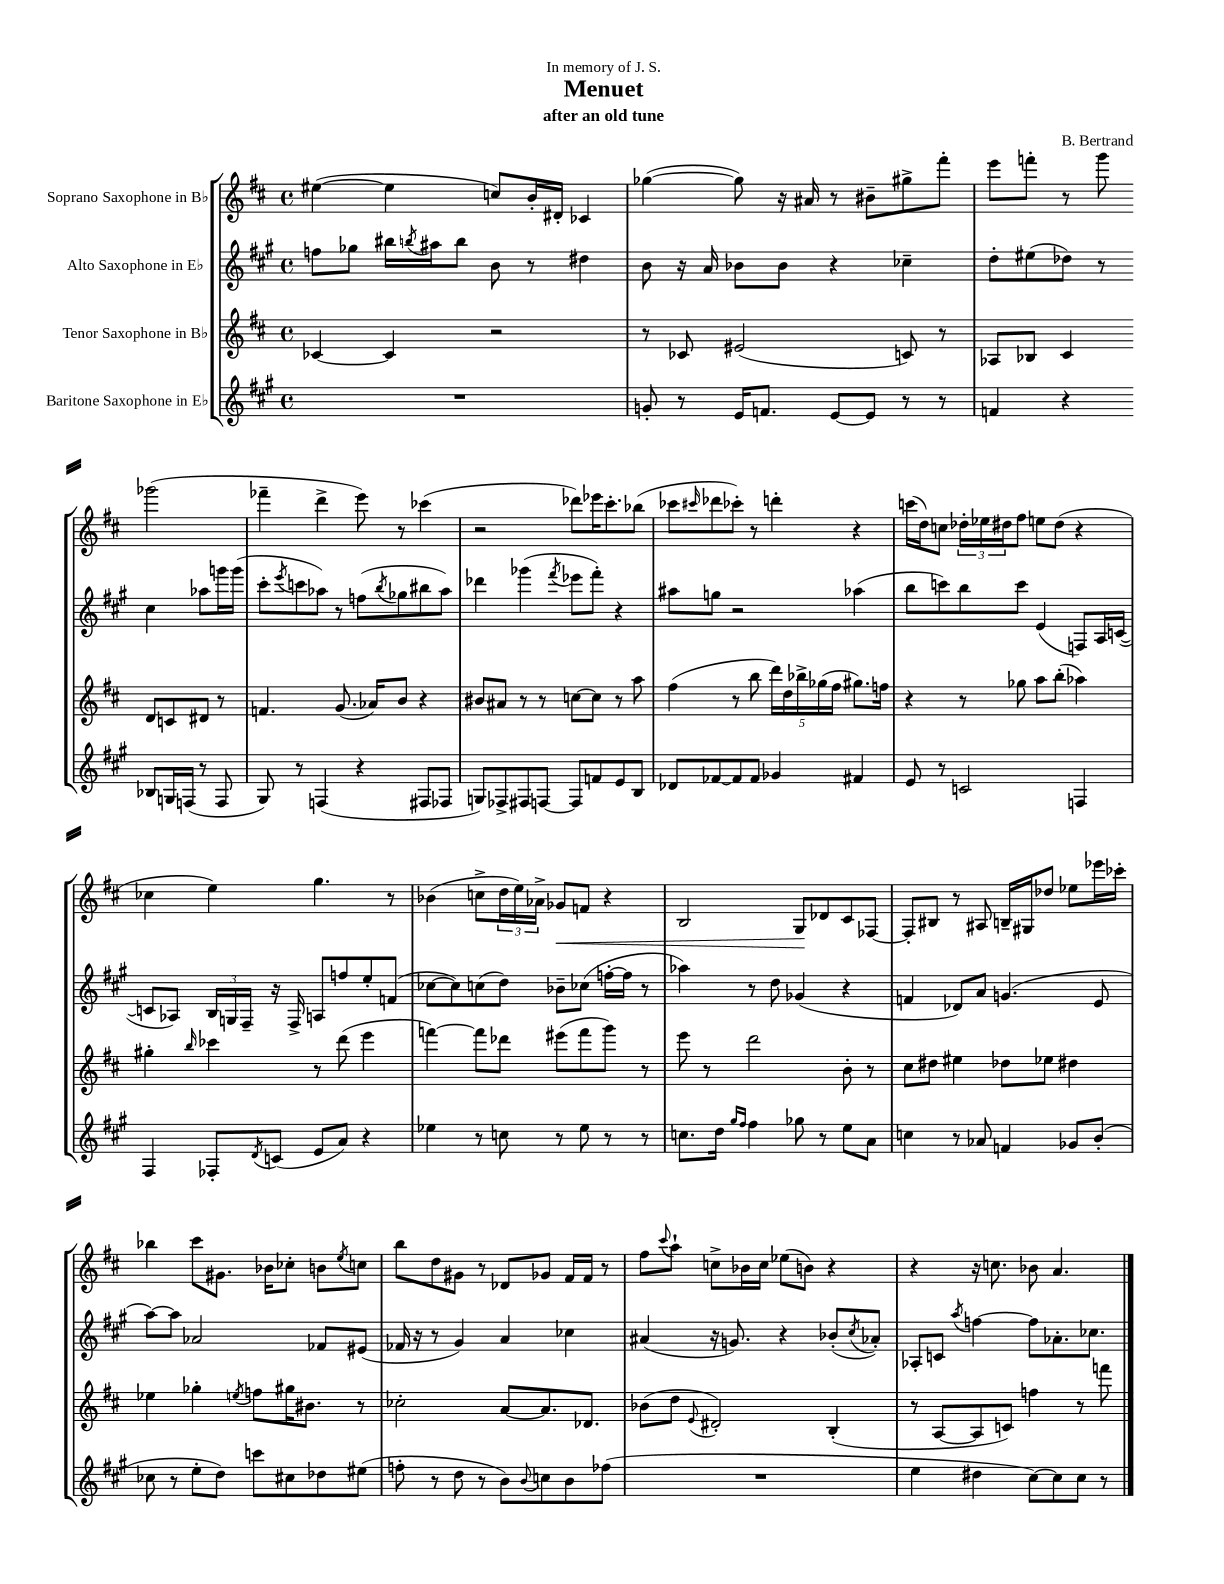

**kern	**kern	**kern	**kern
*staff4	*staff3	*staff2	*staff1
*clefG2	*clefG2	*clefG2	*clefG2
*k[f#c#g#]	*k[f#c#]	*k[f#c#g#]	*k[f#c#]
*M4/4	*M4/4	*M4/4	*M4/4
*met(c)	*met(c)	*met(c)	*met(c)
1r	[4c-	8ff	([4ee#
.	.	8gg-	.
.	4c-]	16bb#	4ee#]
.	.	8qbb	.
.	.	16aa#	.
.	.	8bb	.
.	2r	8b	8cc)
.	.	8r	16b'
.	.	.	16d#'
.	.	4dd#	4c-
=	=	=	=
8g'	8r	8b	([4gg-
8r	8c-	16r	.
.	.	16a	.
16e	(2e#	8b-	8gg-])
8.f	.	.	.
.	.	8b-	16r
.	.	.	16a#
[8e	.	4r	8r
8e]	.	.	8b#~
8r	8c)	4cc-~	8gg#^
8r	8r	.	8fff#'
=	=	=	=
4f	8A-	8dd'	8eee
.	8B-	(8ee#	8fff'
4r	4c#	8dd-)	8r
.	.	8r	8ggg
8B-	8d	4cc#	(2ggg-
16G	8c	.	.
(16F	.	.	.
8r	8d#	8aa-	.
8F	8r	16ggg	.
.	.	(16ggg	.
=	=	=	=
8G#)	4.f	8ccc#'	4fff-~
.	.	8qeee	.
8r	.	8ccc	.
(4F	.	8aa-)	4ddd^
.	(8.g	8r	.
4r	.	(8ff	8eee)
.	16a-)	.	.
.	.	8qbb	.
.	8b	8gg-	8r
8F#	4r	8bb#	(4ccc-
8F-	.	8aa-)	.
=	=	=	=
8G)	8b#	4ddd-	2r
8F-^	8a#	.	.
8F#	8r	(4ggg-	.
[8F	8r	.	.
.	.	8qfff#	.
8F]	[8cc	8eee-	8ddd-)
8f	8cc]	8fff#')	16eee-
.	.	.	8.ccc#'
8e	8r	4r	.
8B	8aa	.	(8bb-
=	=	=	=
8d-	(4ff#	8aa#	8ccc-
.	.	.	16qqccc#
[8f-	.	8gg	8ddd-
8f-]	8r	2r	8ccc-')
8f-	8bb	.	8r
4g-	20ddd)	.	4ddd'
.	20dd	.	.
.	20bb-^	.	.
.	(20gg-	.	.
.	20ff#	.	.
4f#	8.gg#)	(4aa-	4r
.	16ff	.	.
=	=	=	=
8e	4r	8bb	(16ccc
.	.	.	16dd)
8r	.	8ccc)	8cc
2c	8r	8bb	24dd-'
.	.	.	24ee-
.	.	.	24dd#
.	8gg-	8ccc	8ff#
.	8aa	(4e	8ee
.	(8bb'	.	(8dd#
4F	4aa-)	8F)	4r
.	.	16A	.
.	.	([16c	.
=	=	=	=
4F#	4gg#'	8c]	4cc-
.	.	8A-)	.
.	16qqbb	.	.
8F-'	4ccc-	24B	4ee)
.	.	24G	.
.	.	24F#~	.
8qd	.	.	.
(8c	.	16r	.
.	.	16F#^	.
8e	8r	8A	4.gg
8a)	(8ddd	8ff	.
4r	4eee	8ee'	.
.	.	(8f	8r
=	=	=	=
4ee-	[4fff)	[8cc-	(4b-
.	.	8cc-])	.
8r	8fff]	(8cc	8cc^
8cc	8ddd-	8dd)	24dd
.	.	.	24ee)
.	.	.	24a-^
8r	(8eee#	8b-~	8g-
8ee-	8fff	(8cc-	8f
8r	8ggg)	[16ff'	4r
.	.	16ff]	.
8r	8r	8r	.
=	=	=	=
8.cc	8eee	4aa-)	2B
.	8r	.	.
16dd	.	.	.
16qqgg#	.	.	.
16qqff#	.	.	.
4ff#	2ddd	8r	.
.	.	8dd	.
8gg-	.	(4g-	8G
8r	.	.	8d-
8ee	8b'	4r	8c#
8a	8r	.	[8F-
=	=	=	=
4cc	8cc#	4f	8F-']
.	8dd#	.	8B#
8r	4ee#	8d-)	8r
8a-	.	8a	8A#
4f	8dd-	(4.g	16B~
.	.	.	16G#
.	8ee-	.	8dd-
8g-	4dd#	.	8ee-
(8b'	.	8e	16eee-
.	.	.	16ccc-'
=	=	=	=
8cc-	4ee-	[8aa)	4bb-
8r	.	8aa]	.
8ee'	4gg-'	2a-	8ccc#
8dd)	.	.	8.g#
.	8qee	.	.
8ccc	8ff	.	.
.	.	.	16b-
8cc#	16gg#	.	8cc-'
.	8.b#	.	.
8dd-	.	8f-	8b
.	.	.	8qee
(8ee#	8r	(8e#	8cc
=	=	=	=
8ff'	2cc-'	16f-	8bb
.	.	16r	.
8r	.	8r	8dd
8dd	.	4g#)	8g#
8r	.	.	8r
8b)	[8a	4a	8d-
8qqb	.	.	.
8cc	8.a]	.	8g-
8b	.	4cc-	16f#
.	8.d-	.	16f#
(8ff-	.	.	8r
=	=	=	=
1r	(8b-	(4a#	8ff#
.	.	.	8qqccc#
.	8dd	.	8aa`
.	8qqe	.	.
.	2d#')	16r	8cc^
.	.	8.g)	.
.	.	.	16b-
.	.	.	16cc
.	.	4r	(8ee-
.	.	.	8b)
.	(4B'	(8b-'	4r
.	.	8qcc#	.
.	.	8a-')	.
=	=	=	=
4ee	8r	8A-'	4r
.	[8A	8c	.
.	.	8qaa	.
4dd#	8A]	[4ff	16r
.	.	.	8.cc
.	8c)	.	.
[8cc#)	4ff	8ff]	8b-
8cc#]	.	8.a-'	4.a
8cc#	8r	.	.
.	.	8.cc-	.
8r	8fff	.	.
==	==	==	==
*-	*-	*-	*-
